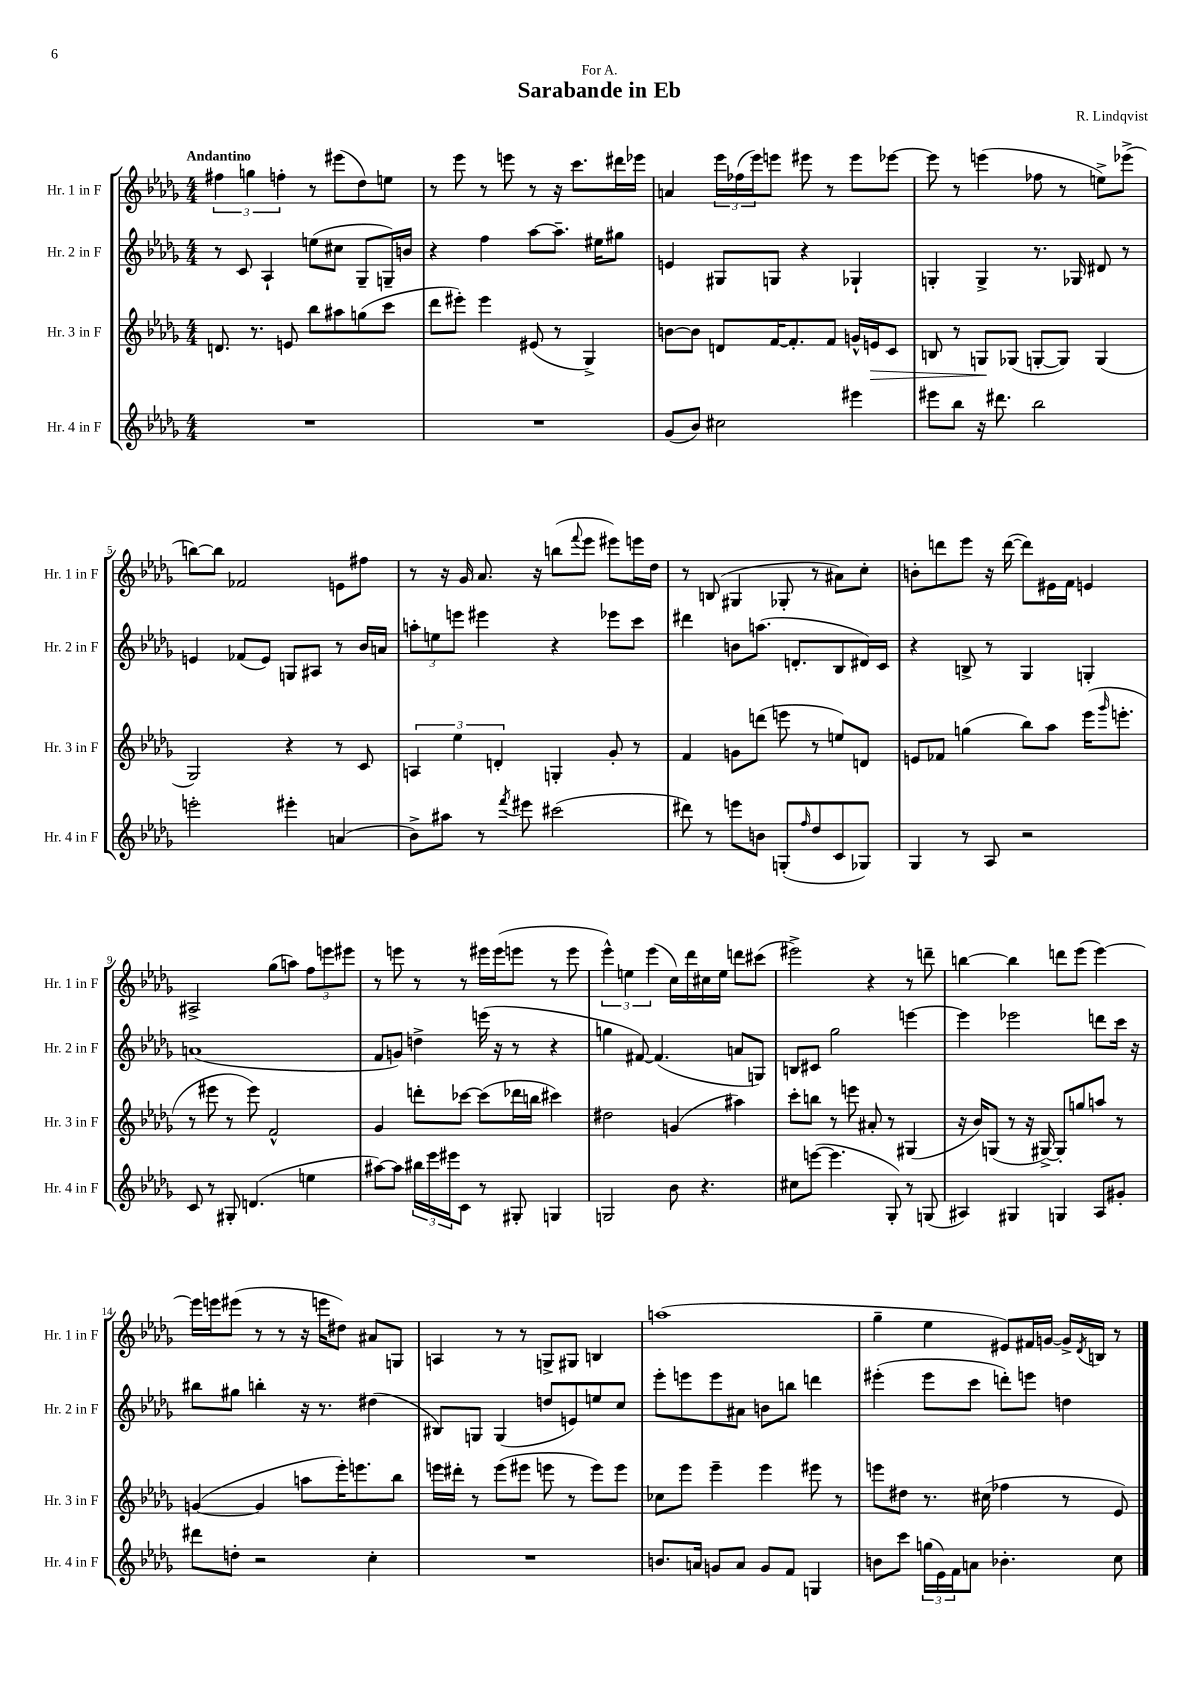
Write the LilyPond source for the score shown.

\header { title = "Sarabande in Eb" composer = "R. Lindqvist" dedication = "For A." }
<<
\new StaffGroup <<
\new Staff = "s0" \with { instrumentName = "Hr. 1 in F" shortInstrumentName = "Hr. 1 in F" } {
    \clef treble \key des \major \numericTimeSignature \time 4/4 \tempo "Andantino"
    \tuplet 3/2 { fis''4 g''4 f''4-. } r8 eis'''8( des''8) e''8 |
    r8 ees'''8 r8 e'''8 r8 r16 c'''8. dis'''16 ees'''16 |
    a'4 \tuplet 3/2 { ees'''16 fes''16( ees'''16) } e'''8 eis'''8 r8 eis'''8 ees'''8~ |
    ees'''8 r8 e'''4( fes''8 r8 e''8->) ees'''8->( |
    b''8~) b''8 fes'2 e'8 fis''8 |
    r8 r16 ges'16 aes'8. r16 b''8( \appoggiatura { f'''8 } ees'''8 eis'''8) e'''16 des''16 |
    r8 b8( gis4 ges8-. r8 ais'8) c''8-. |
    b'8-. d'''8 ees'''8 r16 d'''16~( d'''8) eis'16 f'16 e'4 |
    ais2-> ges''8( a''8) \tuplet 3/2 { f''8 e'''8 eis'''8 } |
    r8 e'''8 r8 r8 eis'''16 eis'''16( e'''8 r8 e'''8 |
    \tuplet 3/2 { ees'''4-^) e''4 ees'''4( } c''16) des'''16 cis''16 e''16 d'''8 cis'''8( |
    eis'''2->) r4 r8 d'''8-- |
    b''4~ b''4 d'''8 ees'''8( ees'''4~) |
    ees'''16 e'''16 eis'''8( r8 r8 r16 e'''16 dis''8) ais'8 g8 |
    a4 r8 r8 g8-> gis8 b4 |
    a''1( |
    ges''4-- ees''4 eis'8) fis'16 g'16~ g'16-> \acciaccatura { des'8 } b16 r8 \bar "|." |
}
\new Staff = "s1" \with { instrumentName = "Hr. 2 in F" shortInstrumentName = "Hr. 2 in F" } {
    \clef treble \key des \major \numericTimeSignature \time 4/4
    r8 c'8 aes4-! e''8( cis''8 ges8-- g16--) b'16 |
    r4 f''4 aes''8~ aes''8.-- eis''16 gis''8 |
    e'4 gis8 g8 r4 ges4-! |
    g4-. g4-> r8. ges16 dis'8 r8 |
    e'4 fes'8( e'8) g8 ais8 r8 bes'16 a'16 |
    \tuplet 3/2 { a''8-. e''8 e'''8 } eis'''4 r4 ees'''8 c'''8 |
    dis'''4 b'8 a''8.( d'8.-. bes8 dis'16) c'16 |
    r4 b8-> r8 ges4 g4-. |
    a'1( |
    f'8 g'8) d''4-> e'''16( r16 r8 r4 |
    g''4 fis'8~) fis'4.( a'8 g8) |
    b8 cis'8 ges''2 e'''4~ |
    e'''4 ees'''2 d'''8 c'''16 r16 |
    bis''8 gis''8 b''4-. r16 r8. dis''4( |
    bis8) g8 g4( d''8 e'8) e''8 c''8 |
    ees'''8-. e'''8 e'''8 ais'8 b'8 b''8 d'''4 |
    eis'''4-.( eis'''8 c'''8 d'''8-.) e'''8 d''4 \bar "|." |
}
\new Staff = "s2" \with { instrumentName = "Hr. 3 in F" shortInstrumentName = "Hr. 3 in F" } {
    \clef treble \key des \major \numericTimeSignature \time 4/4
    d'8. r8. e'8 bes''8 ais''8 g''8( c'''8 |
    des'''8 eis'''8-.) eis'''4 eis'8( r8 ges4->) |
    b'8~ b'8 d'8 f'16~ f'8.-. f'8 g'16-^ e'16\> c'8 |
    b8 r8 g8\! ges8( g8~-. g8) g4( |
    ges2) r4 r8 c'8 |
    \tuplet 3/2 { a4 ees''4 d'4-. } g4-. ges'8-. r8 |
    f'4 g'8 d'''8( e'''8 r8 e''8) d'8 |
    e'8 fes'8 g''4( bes''8) aes''8 ees'''16( \grace { ges'''16 } e'''8.-. |
    r8 eis'''8 r8 eis'''8) f'2-^ |
    ges'4 d'''8-. ces'''8~ ces'''8( des'''16 b''16 cis'''4) |
    dis''2 g'4( ais''4) |
    c'''8-. b''8 r8 e'''8 ais'8-. r8 gis4( |
    r16 bes'16) g8( r8 r16 gis16~->) gis8-. g''8 a''8 r8 |
    g'4~( g'4 a''8 ees'''16-.) e'''8. bes''8 |
    e'''16 dis'''16-. r8 e'''8( eis'''8 e'''8 r8 e'''8) e'''8 |
    ces''8 ees'''8 ees'''4-- ees'''4 eis'''8 r8 |
    e'''8 dis''8 r8. cis''16( fes''4 r8 ees'8) \bar "|." |
}
\new Staff = "s3" \with { instrumentName = "Hr. 4 in F" shortInstrumentName = "Hr. 4 in F" } {
    \clef treble \key des \major \numericTimeSignature \time 4/4
    R1 |
    R1 |
    ges'8( bes'8) cis''2 eis'''4 |
    eis'''8 bes''8 r16 dis'''8. bes''2 |
    e'''2-. eis'''4-. a'4( |
    bes'8->) ais''8 r8 \acciaccatura { f'''8 } eis'''8 cis'''2( |
    dis'''8) r8 e'''8 b'8 g8-.( \grace { f''16 } des''8 c'8 ges8) |
    ges4 r8 aes8 r2 |
    c'8 r8 gis8-. d'4.( e''4 |
    ais''8~) ais''8 \tuplet 3/2 { bis''16 ees'''16 eis'''16 } c'8 r8 gis8-. g4 |
    g2 bes'8 r4. |
    cis''8 e'''8~( e'''4. ges8-.) r8 g8( |
    ais4) gis4 g4 ais8 gis'8-. |
    dis'''8 d''8-. r2 c''4-. |
    R1 |
    b'8. a'16 g'8 a'8 g'8 f'8 g4 |
    b'8 c'''8 \tuplet 3/2 { g''16( ees'16) f'16 } a'8 bes'4.-. c''8 \bar "|." |
}
>>
>>
